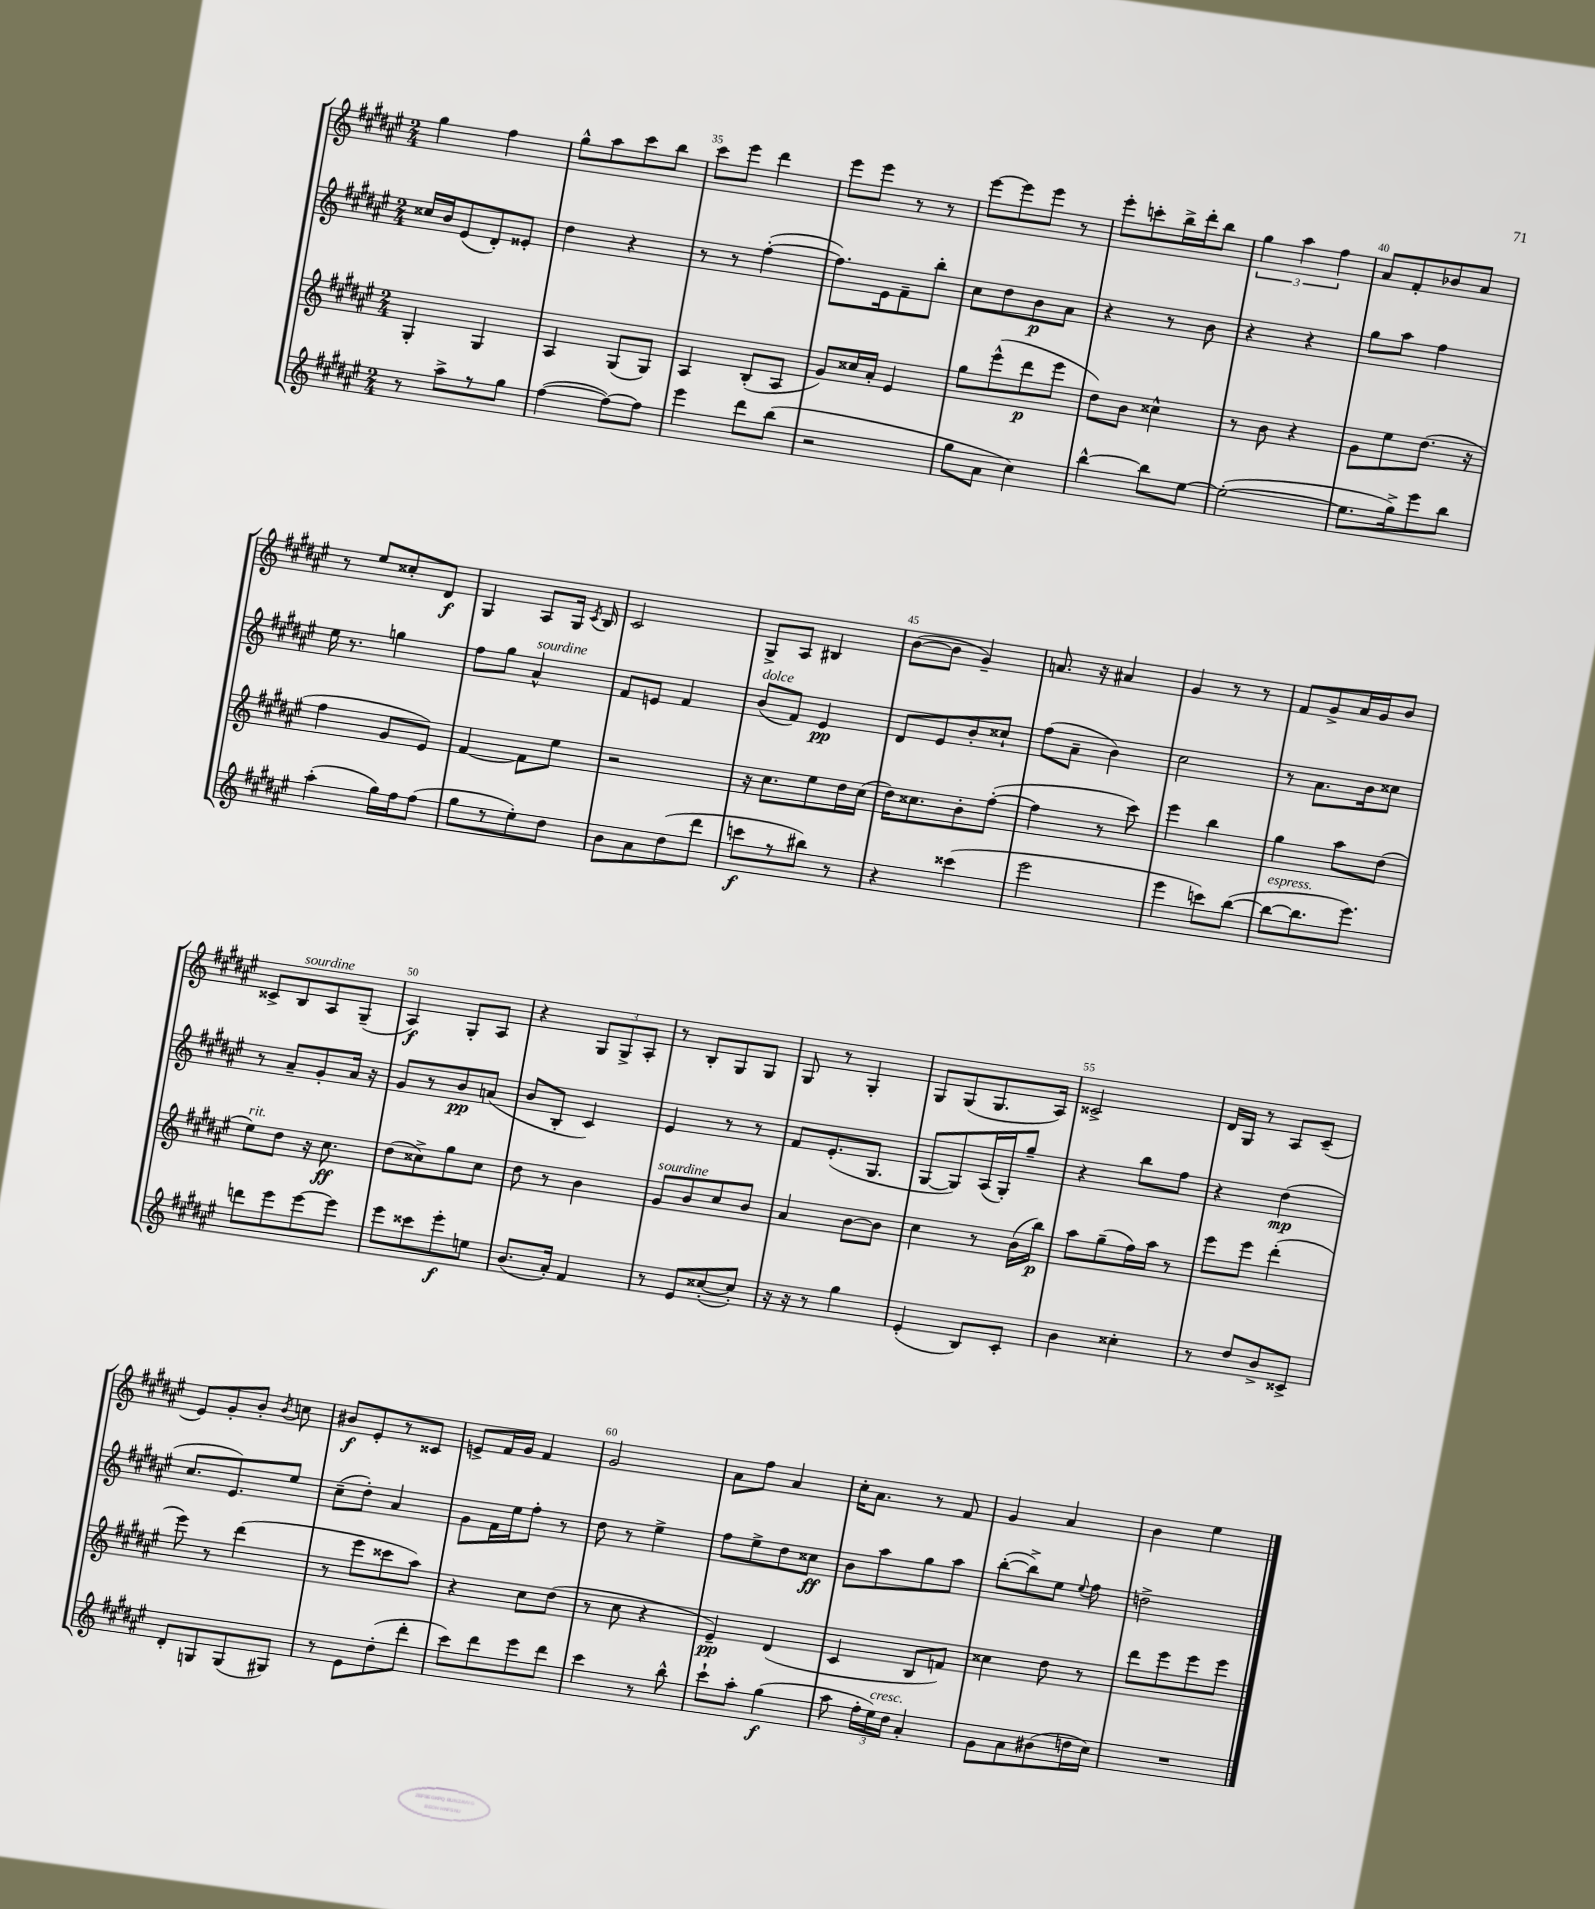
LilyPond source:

<<
\new StaffGroup <<
\new Staff = "s0" {
    \clef treble \key fis \major \numericTimeSignature \time 2/4
    \autoBeamOff gis''4 fis''4 |
    gis''8[-^ ais''8 cis'''8 b''8] |
    cis'''8[ eis'''8] dis'''4 |
    eis'''8[ eis'''8] r8 r8 |
    eis'''8[~ eis'''8 eis'''8] r8 |
    eis'''8[-. c'''8-. b''16-> dis'''16-. b''8] |
    \tuplet 3/2 { gis''4 ais''4 fis''4 } |
    ais'8[ fis'8-. bes'8 ais'8] |
    r8 eis''8[ cisis''8-. dis'8]\f |
    gis4 ais8[ gis16] \acciaccatura { cis'8 } b16 |
    cis'2 |
    gis8[-> ais8] bis4 |
    b'8[~( b'8] gis'4--) |
    a'8. r16 ais'4 |
    gis'4 r8 r8 |
    fis'8[ gis'8-> ais'16 gis'16 b'8] |
    cisis'8[-> b8^\markup { \italic "sourdine" } ais8 gis8]--( |
    ais4\f) gis8[-. ais8] |
    r4 \tuplet 3/2 { gis8[ gis8-> ais8]-. } |
    r8 b8[-. gis8 gis8] |
    gis8 r8 gis4-. |
    gis8[ gis8( gis8. ais16]) |
    cisis'2-> |
    dis'16[ gis16] r8 ais8[ cis'8]--( |
    eis'8[) gis'8-. b'8]-. \acciaccatura { b'8 } c''8 |
    bis'8[\f eis'8-. r8 cisis'8] |
    e'8[-> fis'16 gis'16] fis'4 |
    gis'2 |
    ais'8[ fis''8] ais'4 |
    cis''16[-. ais'8.] r8 fis'8 |
    gis'4 ais'4 |
    b'4 eis''4 \bar "|." |
}
\new Staff = "s1" {
    \clef treble \key fis \major \numericTimeSignature \time 2/4
    \autoBeamOff cisis''16[ b'16 eis'8( dis'8-.) eisis'8]-. |
    dis''4 r4 |
    r8 r8 fis''4~-.( |
    fis''8.[) eis'16 fis'8-- b''8]-. |
    cis''8[ dis''8 b'8\p ais'8] |
    r4 r8 b'8 |
    r4 r4 |
    gis''8[ ais''8] fis''4 |
    eis''16 r8. g''4 |
    fis''8[ gis''8] ais'4-^^\markup { \italic "sourdine" } |
    fis'8[ e'8] fis'4 |
    b'8[^\markup { \italic "dolce" }( fis'8]) eis'4\pp |
    dis'8[ eis'8 b'8-. cisis''8]-! |
    fis''8[( ais'8]-- b'4) |
    cis''2 |
    r8 ais'8.[ b'16 cisis''8] |
    r8 ais'8[-- gis'8-. ais'16] r16 |
    gis'8[ r8 b'8\pp a'8]( |
    b'8[ b8]-. cis'4) |
    eis'4 r8 r8 |
    fis'8[ eis'8.-.( gis8.] |
    gis8[~ gis8) ais16( gis16-.) gis''8]-- |
    r4 b''8[ fis''8] |
    r4 dis''4\mp( |
    cis''8.[ eis'8.) eis''8] |
    cis''8[--( dis''8]-.) ais'4 |
    gis'8[ fis'16 eis''16 fis''8]-. r8 |
    dis''8 r8 eis''4-> |
    fis''8[ eis''8-> dis''8 cisis''8]\ff |
    b'8[ ais''8 gis''8 ais''8] |
    b''8[~-.( b''8->) eis''8] \appoggiatura { eis''8 } fis''8 |
    d''2-> \bar "|." |
}
\new Staff = "s2" {
    \clef treble \key fis \major \numericTimeSignature \time 2/4
    \autoBeamOff gis4-. gis4 |
    ais4 gis8[( gis8]) |
    ais4 b8[-.( ais8] |
    gis'8[) cisis''16 ais'16]-. eis'4 |
    gis''8[ eis'''8-^( dis'''8\p eis'''8] |
    dis''8[) b'8] cisis''4-^ |
    r8 b'8 r4 |
    gis'8[ eis''8 dis''8.]( r16 |
    fis''4 gis'8[ eis'8]) |
    fis'4~ fis'8[ eis''8] |
    r2 |
    r16 cis''8.[ eis''8 dis''16 cis''16]( |
    dis''16[) cisis''8. b'8-. fis''8]~-.( |
    fis''4 r8 cis'''8) |
    eis'''4 b''4 |
    gis''4 ais''8[ dis''8]( |
    eis''8[^\markup { \italic "rit." }) dis''8] r16 cis''8.\ff |
    dis''8[( cisis''8->) gis''8 cisis''8] |
    dis''8 r8 b'4 |
    gis'8[^\markup { \italic "sourdine" } b'8 cis''8 b'8] |
    ais'4 b'8[~ b'8] |
    cis''4 r8 b'16[( b''16]\p) |
    ais''8[ gis''8--( fis''16) ais''16] r8 |
    eis'''8[ eis'''8] dis'''4-.( |
    eis'''8) r8 dis'''4( |
    r8 eis'''8[ cisis'''8 ais''8]) |
    r4 cis''8[ dis''8]( |
    r8 cis''8 r4 |
    eis'4--\pp) dis'4( |
    cis'4 b8[ f'8]) |
    cisis''4 dis''8 r8 |
    dis'''8[ eis'''8 eis'''8 eis'''8] \bar "|." |
}
\new Staff = "s3" {
    \clef treble \key fis \major \numericTimeSignature \time 2/4
    \autoBeamOff r8 ais''8[-> r8 gis''8] |
    fis''4~( fis''8[~) fis''8] |
    eis'''4 dis'''8[ b''8]( |
    r2 |
    gis''8[ ais'8] cis''4) |
    b''4~-^ b''8[ eis''8]~ |
    eis''2~-.( |
    eis''8.[ gis''16->) eis'''8 b''8] |
    ais''4-.( gis''16[) fis''16 fis''8]( |
    gis''8[ r8 eis''8-.) dis''8] |
    b'8[ ais'8 dis''8( dis'''8] |
    c'''8[\f r8 bis''8]) r8 |
    r4 cisis'''4( |
    eis'''2 |
    eis'''4 c'''8[) b''8]~( |
    b''8[~^\markup { \italic "espress." } b''8. eis'''8.]) |
    d'''8[ eis'''8 eis'''8~ eis'''8] |
    eis'''8[ cisis'''8 eis'''8-.\f e''8] |
    b'8.[( ais'16]-.) fis'4 |
    r8 eis'8[ cisis''8~-.( cisis''8]-.) |
    r16 r16 r8 gis''4 |
    eis'4-.( b8[) cis'8]-. |
    b'4 cisis''4-. |
    r8 dis''8[ b'8-> cisis'8]-> |
    dis'8[-. g8 g8( gis8]) |
    r8 eis'8[ dis''8-.( dis'''8]-. |
    cis'''8[) dis'''8 eis'''8 dis'''8] |
    cis'''4 r8 b''8-^ |
    cis'''8[-! ais''8]-. gis''4\f( |
    ais''8 \tuplet 3/2 { fis''16[-. eis''16^\markup { \italic "cresc." }) dis''16] } ais'4-. |
    gis'8[ ais'8 bis'8( d''16 cis''16]) |
    R2 \bar "|." |
}
>>
>>
\layout { \context { \Score currentBarNumber = #33 \override BarNumber.break-visibility = ##(#f #t #t) barNumberVisibility = #(every-nth-bar-number-visible 5) } }
